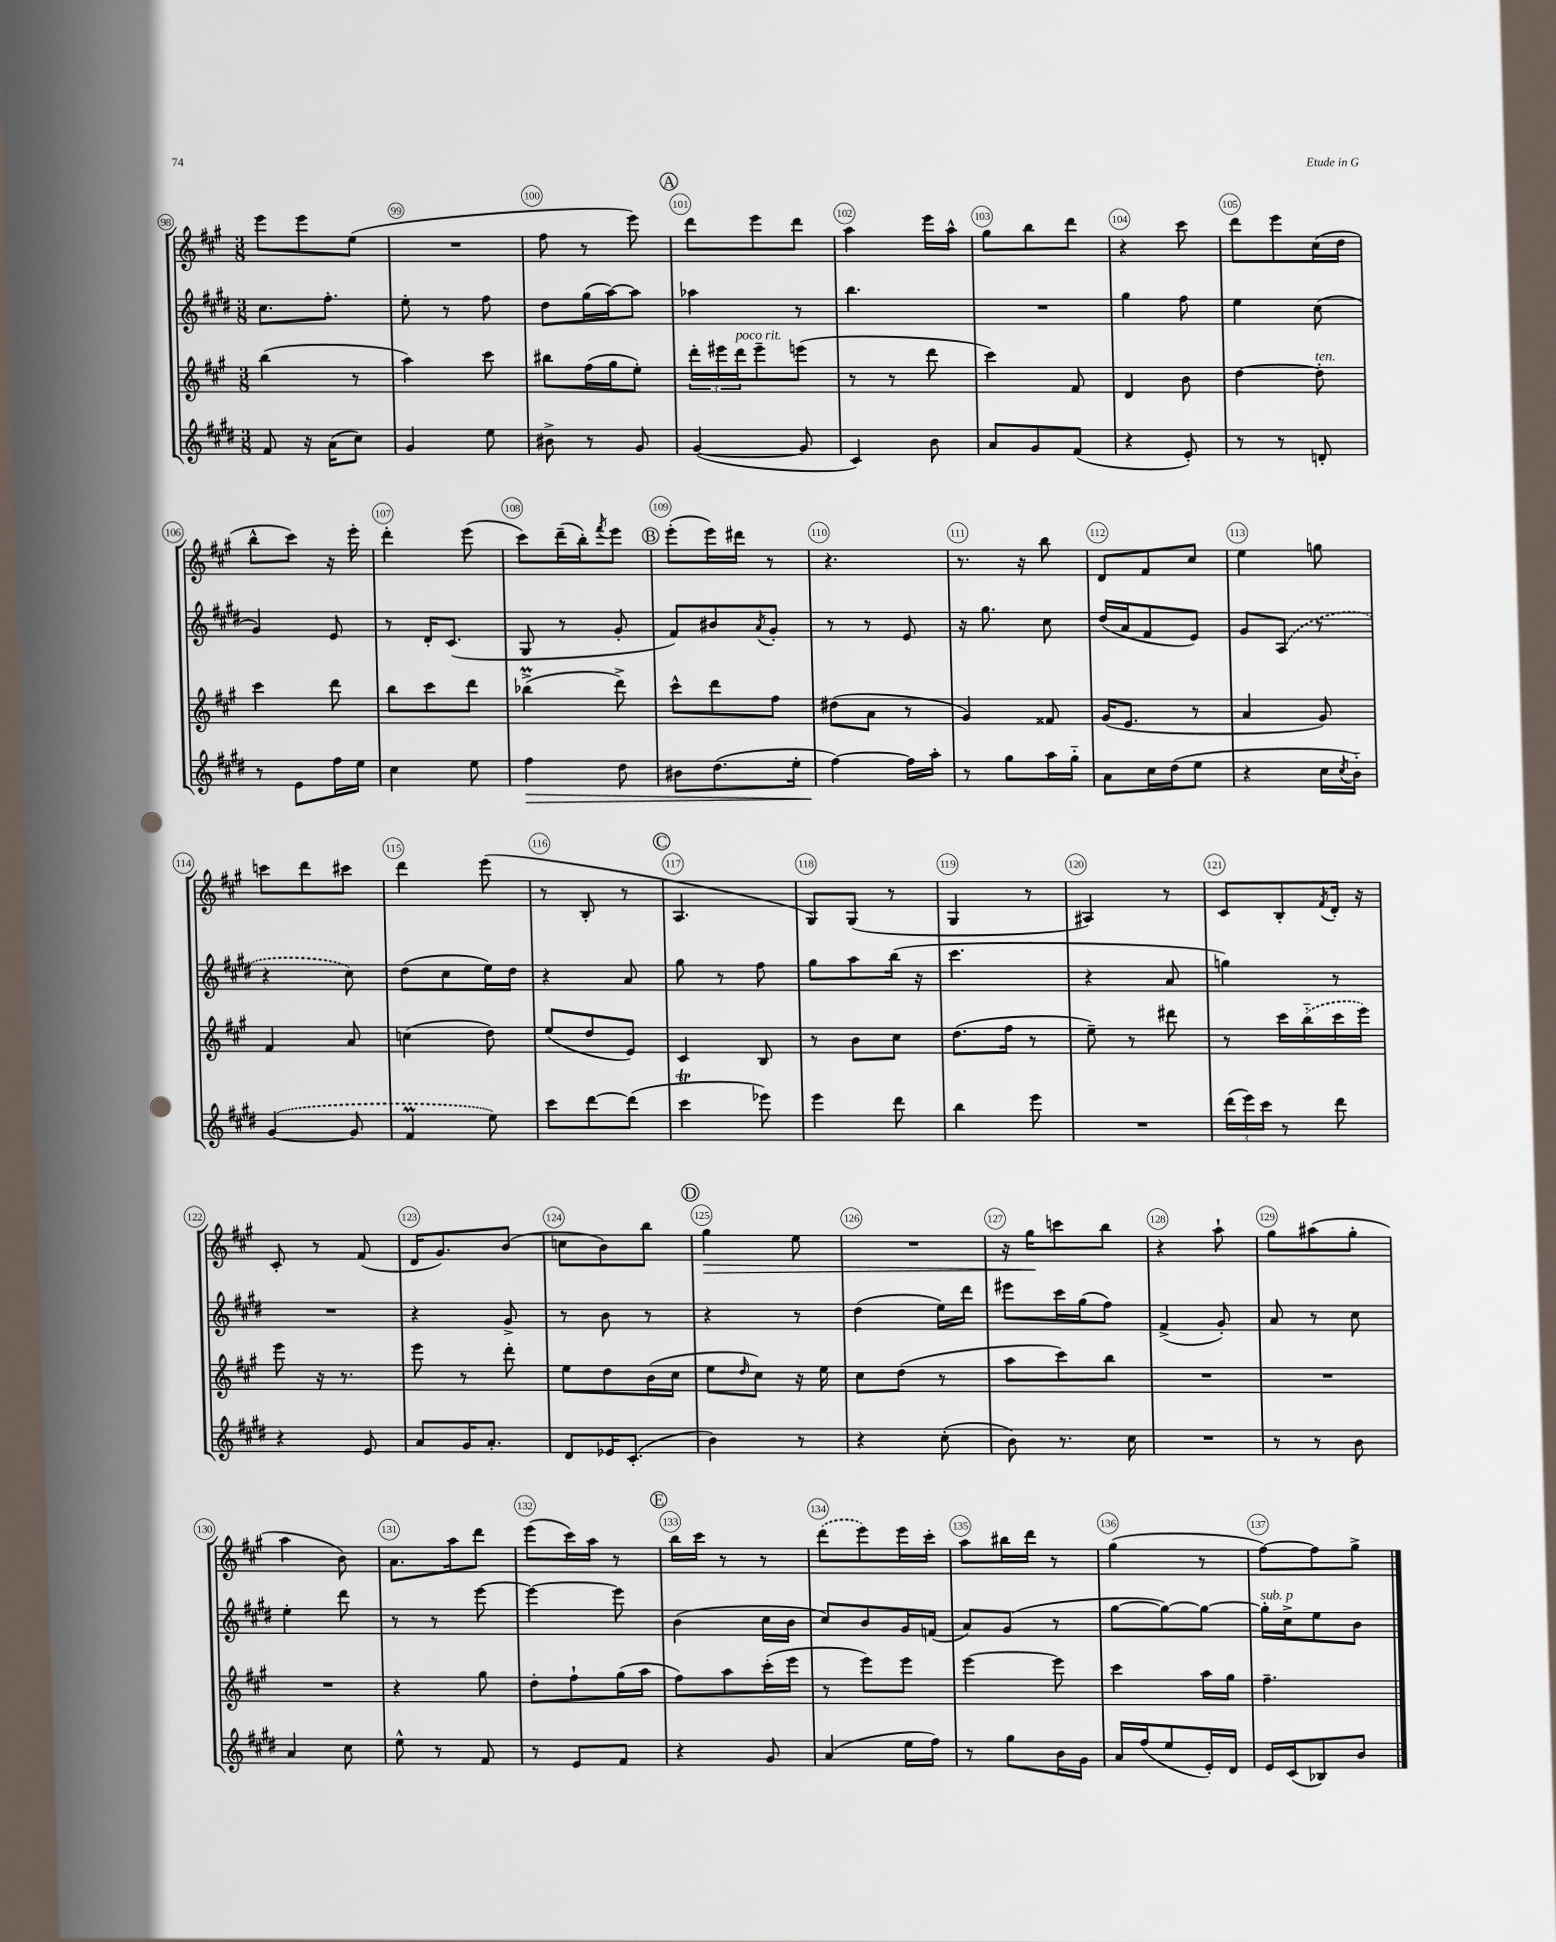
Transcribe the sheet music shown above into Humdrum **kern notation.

**kern	**dynam	**kern	**kern	**kern	**dynam
*part4	*part4	*part3	*part2	*part1	*part1
*staff4	*staff4	*staff3	*staff2	*staff1	*staff1
*clefG2	*	*clefG2	*clefG2	*clefG2	*
*k[f#c#g#d#]	*	*k[f#c#g#]	*k[f#c#g#d#]	*k[f#c#g#]	*
*M3/8	*	*M3/8	*M3/8	*M3/8	*
=98	=98	=98	=98	=98	=98
8f#/	.	(4bb\	8.cc#\L	8eee\L	.
16r	.	.	.	8eee\	.
(16a\KL	.	.	8.ff#'\J	.	.
8cc#\J)	.	8r	.	(8ee\J	.
=99	=99	=99	=99	=99	=99
4g#/	.	4aa\)	8ee'\	4.r	.
.	.	.	8r	.	.
8ee\	.	8ccc#\	8ff#\	.	.
=100	=100	=100	=100	=100	=100
8b#X^\	.	8bb#X\L	8dd#\L	8ff#\	.
8r	.	(16ff#\L	(16gg#\L	8r	.
.	.	16gg#\J	[16aa\J)	.	.
8g#/	.	8ee'\J)	8aa\J]	8eee\)	.
!!LO:REH:place=s1:t=A
=101	=101	=101	=101	=101	=101
([4g#/	.	24ddd'\LL	4aa-X\	8ddd\L	.
.	.	24eee#X\	.	.	.
!	!	!LO:TX:a:i:t=poco rit.	!	!	!
.	.	24ddd\J	.	.	.
.	.	8eee#~\	.	8eee\	.
8g#/]	.	(8eeen\J	8r	8ddd\J	.
=102	=102	=102	=102	=102	=102
4c#/)	.	8r	4.bb\	4aa\	.
.	.	8r	.	.	.
8b\	.	8ddd\	.	16eee\LL	.
.	.	.	.	16aa^^\JJ	.
=103	=103	=103	=103	=103	=103
8a/L	.	4ccc#\)	4.r	8gg#\L	.
8g#/	.	.	.	8bb\	.
(8f#/J	.	8f#/	.	8ddd\J	.
=104	=104	=104	=104	=104	=104
4r	.	4d/	4gg#\	4r	.
8e'/)	.	8b\	8ff#\	8ccc#\	.
=105	=105	=105	=105	=105	=105
8r	.	[4dd\	4ee\	8ddd\L	.
8r	.	.	.	8eee\	.
!	!	!LO:TX:a:i:t=ten.	!	!	!
8dn'/	.	8dd'\]	(8cc#\	(16cc#\L	.
.	.	.	.	16dd\JJ	.
!!LO:LB:g=z
=106	=106	=106	=106	=106	=106
8r	.	4ccc#\	4g#/)	8bb^^\L	.
8e\L	.	.	.	8ccc#\J)	.
16ff#\L	.	8ddd\	8e/	16r	.
16ee\JJ	.	.	.	16eee'\	.
=107	=107	=107	=107	=107	=107
4cc#\	.	8bb\L	8r	4ddd'\	.
.	.	8ccc#\	16d#'/KL	.	.
.	.	.	(8.c#/J	.	.
8ee\	.	8ddd\J	.	(8eee\	.
=108	=108	=108	=108	=108	=108
!	!LO:HP:b	!	!	!	!
4ff#\	>	(4bb-XM^\	8G#/	8ccc#\L)	.
.	.	.	8r	(16ddd~\L	.
.	.	.	.	16bb'\J)	.
.	.	.	.	8qfff#/	.
8dd#\	.	8ddd^\)	8g#'/	8eee\J	.
!!LO:REH:place=s1:t=B
=109	=109	=109	=109	=109	=109
8b#X\L	.	8ccc#^^\L	8f#/L)	(8eee'\L	.
(8.dd#\	.	8ddd\	8b#X/	16eee\L)	.
.	.	.	.	16ddd#X\JJ	.
.	.	.	8qa/	.	.
.	.	8ff#\J	8g#'/J	8r	.
16ee'\Jk	.	.	.	.	.
=110	=110	=110	=110	=110	=110
[4ff#\)	.	(8dd#X\L	8r	4.r	.
.	.	8a\J	8r	.	.
16ff#\LL]	]	8r	8e/	.	.
16aa'\JJ	.	.	.	.	.
=111	=111	=111	=111	=111	=111
8r	.	4g#/)	16r	8.r	.
.	.	.	8.gg#\	.	.
8gg#\L	.	.	.	.	.
.	.	.	.	16r	.
16aa\L	.	8f##X/	8cc#\	8bb\	.
16gg#\JJ	.	.	.	.	.
=112	=112	=112	=112	=112	=112
8a\L	.	(16g#/KL	(16dd#/LL	8d/L	.
.	.	8.e/J	16a/J	.	.
16cc#\L	.	.	8f#/	8f#/	.
(16dd#\J	.	.	.	.	.
8ee\J	.	8r	8e/J)	8cc#/J	.
=113	=113	=113	=113	=113	=113
4r	.	4a/	8g#/L	4ee\	.
.	.	.	(8A/J	.	.
16cc#\LL	.	8g#/)	8r	8ggn\	.
8qcc#/	.	.	.	.	.
16b\JJ)	.	.	.	.	.
!!LO:LB:g=z
=114	=114	=114	=114	=114	=114
([4g#/	.	4f#/	4r	8cccn\L	.
.	.	.	.	8ddd\	.
8g#/]	.	8a/	8cc#\)	8ccc#X\J	.
=115	=115	=115	=115	=115	=115
4f#M/	.	(4ccn\	(8dd#\L	4ddd\	.
.	.	.	8cc#\	.	.
8ee\)	.	8dd\)	16ee\L)	(8eee\	.
.	.	.	16dd#\JJ	.	.
=116	=116	=116	=116	=116	=116
8ccc#\L	.	(8ee/L	4r	8r	.
[8ddd#\	.	8dd/	.	8B'/	.
(8ddd#\J]	.	8e/J)	8a/	8r	.
!!LO:REH:place=s1:t=C
=117	=117	=117	=117	=117	=117
4ccc#T\	.	4c#/	8gg#\	4.A/	.
.	.	.	8r	.	.
8eee-X\)	.	8B/	8ff#\	.	.
=118	=118	=118	=118	=118	=118
4eee\	.	8r	8gg#\L	8G#/L)	.
.	.	8b\L	8aa\	(8G#/J	.
8ddd#\	.	8cc#\J	(16bb\Jk	8r	.
.	.	.	16r	.	.
=119	=119	=119	=119	=119	=119
4bb\	.	(8.dd\L	4.ccc#\	4G#/	.
.	.	16ff#\Jk	.	.	.
8eee\	.	8r	.	8r	.
=120	=120	=120	=120	=120	=120
4.r	.	8ee~\)	4r	4A#X/)	.
.	.	8r	.	.	.
.	.	8ddd#X\	8a/	8r	.
=121	=121	=121	=121	=121	=121
(24ddd#\LL	.	8r	4ggn\)	8c#/L	.
24eee\)	.	.	.	.	.
24ccc#\JJ	.	.	.	.	.
8r	.	16ccc#\LL	.	8B'/	.
.	.	(16bb\	.	.	.
.	.	.	.	8qf#/	.
8ddd#\	.	16ccc#\	8r	16d'/Jk	.
.	.	16eee\JJ)	.	16r	.
!!LO:LB:g=z
=122	=122	=122	=122	=122	=122
4r	.	8eee\	4.r	8c#'/	.
.	.	16r	.	8r	.
.	.	8.r	.	.	.
8e/	.	.	.	(8f#/	.
=123	=123	=123	=123	=123	=123
8a/L	.	8eee\	4r	16d/KL	.
.	.	.	.	8.g#/)	.
16g#/K	.	8r	.	.	.
8.a'/J	.	.	.	.	.
.	.	8ddd'\	8g#^/	(8b/J	.
=124	=124	=124	=124	=124	=124
8d#/L	.	8ee\L	8r	8ccn\L	.
16e-X/K	.	8dd\	8b\	8b\)	.
(8.c#'/J	.	.	.	.	.
.	.	(16b\L	8r	8bb\J	.
.	.	16cc#\JJ	.	.	.
!!LO:REH:place=s1:t=D
=125	=125	=125	=125	=125	=125
!	!	!	!	!	!LO:HP:b
4b\)	.	8ee\L	4r	4gg#\	>
.	.	16qqdd/	.	.	.
.	.	8cc#\J)	.	.	.
8r	.	16r	8r	8ee\	.
.	.	16ee\	.	.	.
=126	=126	=126	=126	=126	=126
4r	.	8cc#\L	(4dd#\	4.r	.
.	.	(8dd\J	.	.	.
(8cc#'\	.	8r	16ee\LL)	.	.
.	.	.	16ddd#\JJ	.	.
=127	=127	=127	=127	=127	=127
8b\)	.	8aa\L	8eee#X\L	16r	.
.	.	.	.	16gg#\KL	.
8.r	.	8ccc#\)	16ccc#\L	8cccn\	]
.	.	.	(16gg#\J	.	.
.	.	8bb\J	8ff#\J)	8bb\J	.
16cc#\	.	.	.	.	.
=128	=128	=128	=128	=128	=128
4.r	.	4.r	(4f#^/	4r	.
.	.	.	8g#'/)	8aa`\	.
=129	=129	=129	=129	=129	=129
8r	.	4.r	8a/	8gg#\L	.
8r	.	.	8r	(8aa#X\	.
8b\	.	.	8cc#\	8gg#'\J	.
!!LO:LB:g=z
=130	=130	=130	=130	=130	=130
4a/	.	4.r	4ee'\	4aa\	.
8cc#\	.	.	8ddd#\	8b\)	.
=131	=131	=131	=131	=131	=131
8ee^^\	.	4r	8r	8.a\L	.
8r	.	.	8r	.	.
.	.	.	.	16aa\k	.
8f#/	.	8gg#\	[8eee\	8ddd\J	.
=132	=132	=132	=132	=132	=132
8r	.	8dd'\L	4eee\_	(8eee\L	.
8e/L	.	8ff#`\	.	16ccc#\L)	.
.	.	.	.	16aa\JJ	.
8f#/J	.	(16gg#\L	8eee\]	8r	.
.	.	16aa\JJ	.	.	.
!!LO:REH:place=s1:t=E
=133	=133	=133	=133	=133	=133
4r	.	8ff#\L)	(4b\	16bb\LL	.
.	.	.	.	16ccc#\JJ	.
.	.	8aa\	.	8r	.
8g#/	.	(16ccc#'\L	16cc#\LL	8r	.
.	.	16eee\JJ	16b\JJ	.	.
=134	=134	=134	=134	=134	=134
(4a/	.	8r	8cc#/L)	(8ddd\L	.
.	.	8eee\L)	8b/	8eee\)	.
16ee\LL	.	8eee\J	16g#/L	16eee\L	.
16ff#\JJ)	.	.	(16fn/JJ	16ccc#'\JJ	.
=135	=135	=135	=135	=135	=135
8r	.	[4eee\	8a/L)	8aa\L	.
8gg#\L	.	.	(8g#/J	16bb#X\L	.
.	.	.	.	16ddd\JJ	.
16b\L	.	8eee\]	8r	8r	.
16g#\JJ	.	.	.	.	.
=136	=136	=136	=136	=136	=136
16a/LL	.	4ccc#\	[8gg#\L	(4gg#\	.
(16ff#/J	.	.	.	.	.
8ee/	.	.	8gg#\_)	.	.
16e'/L)	.	16aa\LL	8gg#\J_	8r	.
16d#/JJ	.	16gg#\JJ	.	.	.
=137	=137	=137	=137	=137	=137
!	!	!	!LO:TX:a:i:t=sub. p	!	!
16e/LL	.	4.ff#~\	16gg#'\LL]	[8ff#\L)	.
(16c#/J	.	.	16cc#^\J	.	.
8B-X/)	.	.	8ee\	8ff#\]	.
8b/J	.	.	8b\J	8gg#^\J	.
==	==	==	==	==	==
*-	*-	*-	*-	*-	*-
